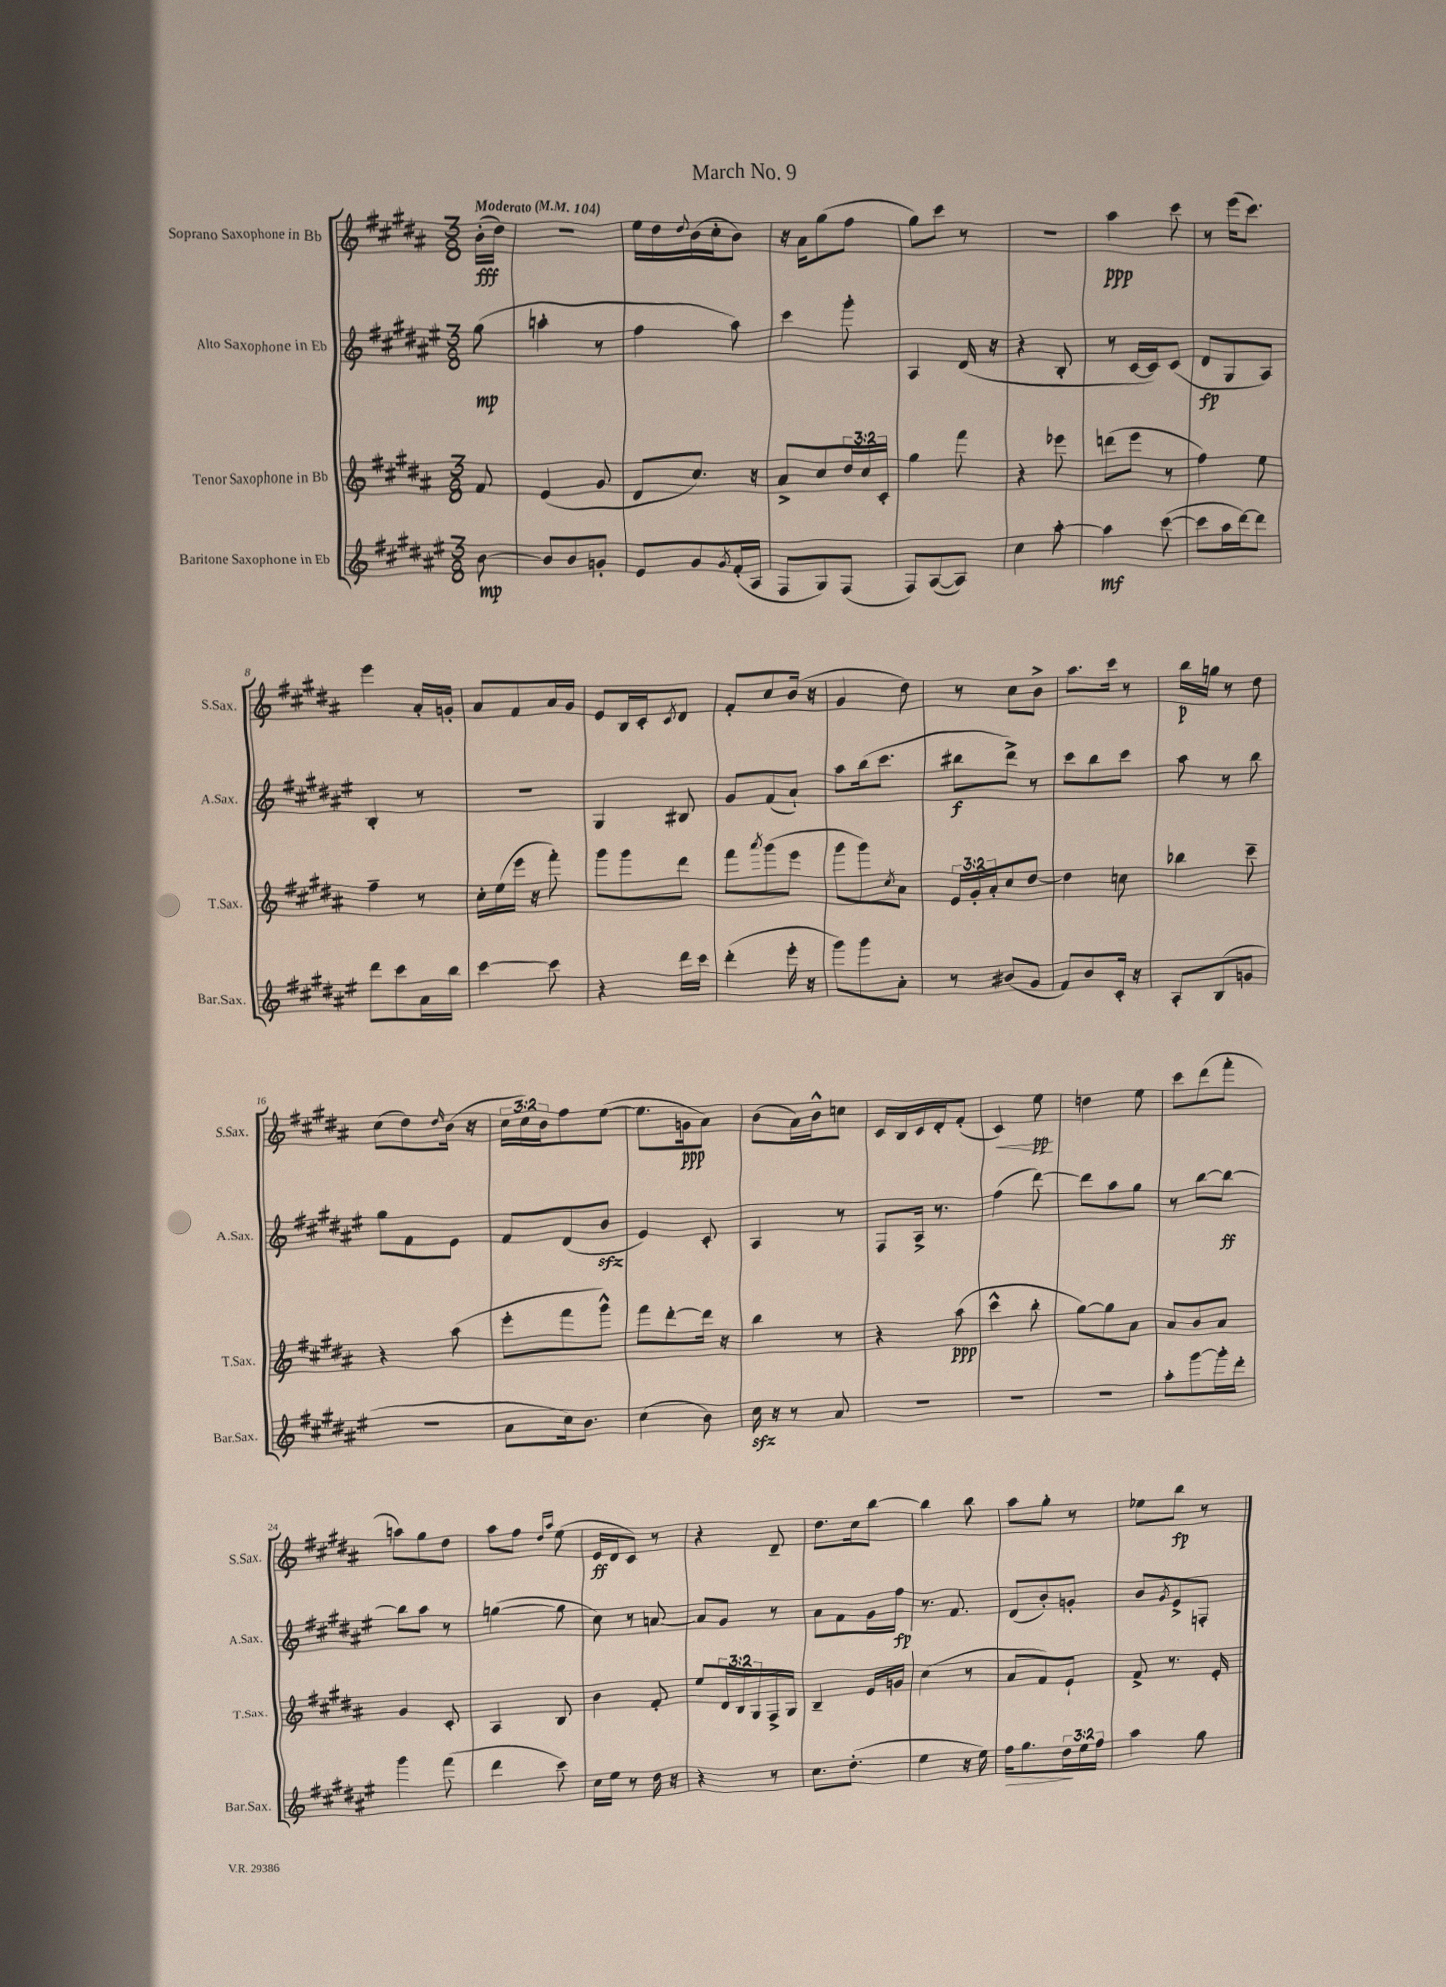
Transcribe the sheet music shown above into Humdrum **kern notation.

**kern	**kern	**kern	**kern
*staff4	*staff3	*staff2	*staff1
*clefG2	*clefG2	*clefG2	*clefG2
*k[f#c#g#d#a#e#]	*k[f#c#g#d#a#]	*k[f#c#g#d#a#e#]	*k[f#c#g#d#a#]
*M3/8	*M3/8	*M3/8	*M3/8
*MM104	*MM104	*MM104	*MM104
[8b	8f#	(8gg#	(16b'
.	.	.	16dd#)
=	=	=	=
8b]	(4e	4aa'	4.r
8b	.	.	.
8g'	8g#	8r	.
=	=	=	=
8e#	8d#	4ff#	16ee
.	.	.	16dd#
.	.	.	8qqdd#
8g#	8.cc#)	.	(16b
.	.	.	16cc#'
8qg#	.	.	.
(16f#'	.	8aa#)	8b)
16A#	16r	.	.
=	=	=	=
8F#	8a#^	4ccc#	16r
.	.	.	16a#
8G#)	8cc#	.	(8gg#
(8F#	24dd#	8ggg#'	8ff#
.	24cc#	.	.
.	24c#'	.	.
=	=	=	=
8F#)	4gg#	4A#	8gg#)
([8A#	.	.	8ccc#
8A#])	8fff#	(16d#	8r
.	.	16r	.
=	=	=	=
4cc#	4r	4r	4.r
[8aa#'	8eee-	8B'	.
=	=	=	=
4aa#]	(8ddd	8r	4aa#
.	8eee	[16c#	.
.	.	16c#])	.
([8ccc#	8r	(8c#	8ccc#
=	=	=	=
8ccc#]	4ff#)	8d#	8r
16aa#	.	8G#	(16eee
[16ddd#)	.	.	8.ccc#)
8ddd#]	8ee	8A#)	.
=	=	=	=
8ddd#	4ff#~	4B'	4eee
8ccc#	.	.	.
16a#	8r	8r	16a#'
16bb	.	.	16g'
=	=	=	=
[4ccc#	16cc#'	4.r	8a#
.	(16ee	.	.
.	16eee	.	8f#
.	16r	.	.
8ccc#]	8fff#')	.	16a#
.	.	.	16g#
=	=	=	=
4r	8ggg#	4G#	8e
.	8ggg#	.	16B
.	.	.	16c#'
.	.	.	8qc#
16ddd#	8ddd#	8B#	8d#
16ccc#	.	.	.
=	=	=	=
(4ddd#'	8fff#	8g#	8f#'
.	8qaaa#	.	.
.	(8ggg#	(8f#	8cc#
16eee#'	8eee	8a#`)	(16b
16r	.	.	16r
=	=	=	=
8ggg#)	8ggg#	8aa#	4g#
8ggg#	8ggg#)	(16bb	.
.	.	8.ccc#	.
.	8qcc#	.	.
8a#'	8a#	.	8dd#)
=	=	=	=
8r	24e	8bb#	8r
.	24g#'	.	.
.	24a#'	.	.
(8b#	8cc#	8ddd#^)	8cc#
8g#	[8dd#	8r	8b^
=	=	=	=
8f#)	4dd#]	8ccc#	8.aa#
8b	.	8bb	.
.	.	.	16ccc#
16c#'	8cc	8ccc#	8r
16r	.	.	.
=	=	=	=
8A#'	4bb-	8aa#	16bb
.	.	.	16gg
(8B	.	8r	8r
8g	8ccc#~	8bb	8dd#
=	=	=	=
4.r	4r	8gg#	(8cc#
.	.	8f#	8dd#)
.	.	.	16qqdd#
.	(8aa#	8e#	(16b
.	.	.	16r
=	=	=	=
8a#	8eee'	8f#	24cc#
.	.	.	24cc#)
.	.	.	24b
16cc#)	8fff#	(8d#	8ff#
8.b	.	.	.
.	8ggg#^^)	8b	([8ee
=	=	=	=
(4cc#	8fff#	4e#)	8.ee]
.	[8ddd#'	.	.
.	.	.	16g
8b)	16ddd#]	8c#'	8a#)
.	16r	.	.
=	=	=	=
16cc#	4bb	4A#	(8b
16r	.	.	.
8r	.	.	16a#)
.	.	.	16b^^
8a#	8r	8r	8cc
=	=	=	=
4.r	4r	8F#	16c#
.	.	.	16B
.	.	16A#^	16c#
.	.	8.r	16d#'
.	(8aa#	.	(8f#'
=	=	=	=
4.r	4ccc#^^	(4ff#	4c#)
.	8bb'	[8ddd#)	8ee
=	=	=	=
4.r	[8gg#)	8ddd#]	4dd
.	8gg#]	8aa#	.
.	8a#	8gg#	8ee
=	=	=	=
8aa#'	8a#	8r	8ccc#
[8ggg#	8b	[8bb	(8ddd#
16ggg#']	8a#	8bb_	8fff#'
16ddd#'	.	.	.
=	=	=	=
4ggg#	4g#	8bb]	8aa)
.	.	8aa#	8gg#
(8fff#	8c#'	8r	8dd#
=	=	=	=
4ddd#	4A#	([4gg	8aa#
.	.	.	8ff#
.	.	.	16qqdd#
.	.	.	16qqaa#
8ccc#)	8B	8gg]	(8ee
=	=	=	=
16cc#	4b	8cc#)	16e
16ee#	.	.	16d#
8r	.	8r	8c#)
16dd#	8f#'	[8a	8r
16r	.	.	.
=	=	=	=
4r	8ee	8a]	4r
.	24d#	8g#	.
.	24B	.	.
.	24G#	.	.
8r	16F#^	8r	8d#~
.	16G#	.	.
=	=	=	=
8.cc#	4B~	8a#	8.dd#
.	.	8f#	.
(8.dd#'	.	.	16cc#
.	16e	16g#	[8bb
.	16g	16ff#	.
=	=	=	=
4ee#	(4cc#	8.r	4bb]
.	.	8.f#	.
16r	8r	.	8bb
16ee#)	.	.	.
=	=	=	=
16ff#	8a#	(8d#	8aa#
8.gg#	.	.	.
.	8f#)	8b')	8gg#'
24dd#	8e`	8g'	8r
24ee#	.	.	.
24ff#	.	.	.
=	=	=	=
4aa#	8f#^	8b	8ee-
.	.	8qg#	.
.	8.r	8e#^	8bb
8gg#	.	8F'	8r
.	16e'	.	.
==	==	==	==
*-	*-	*-	*-
